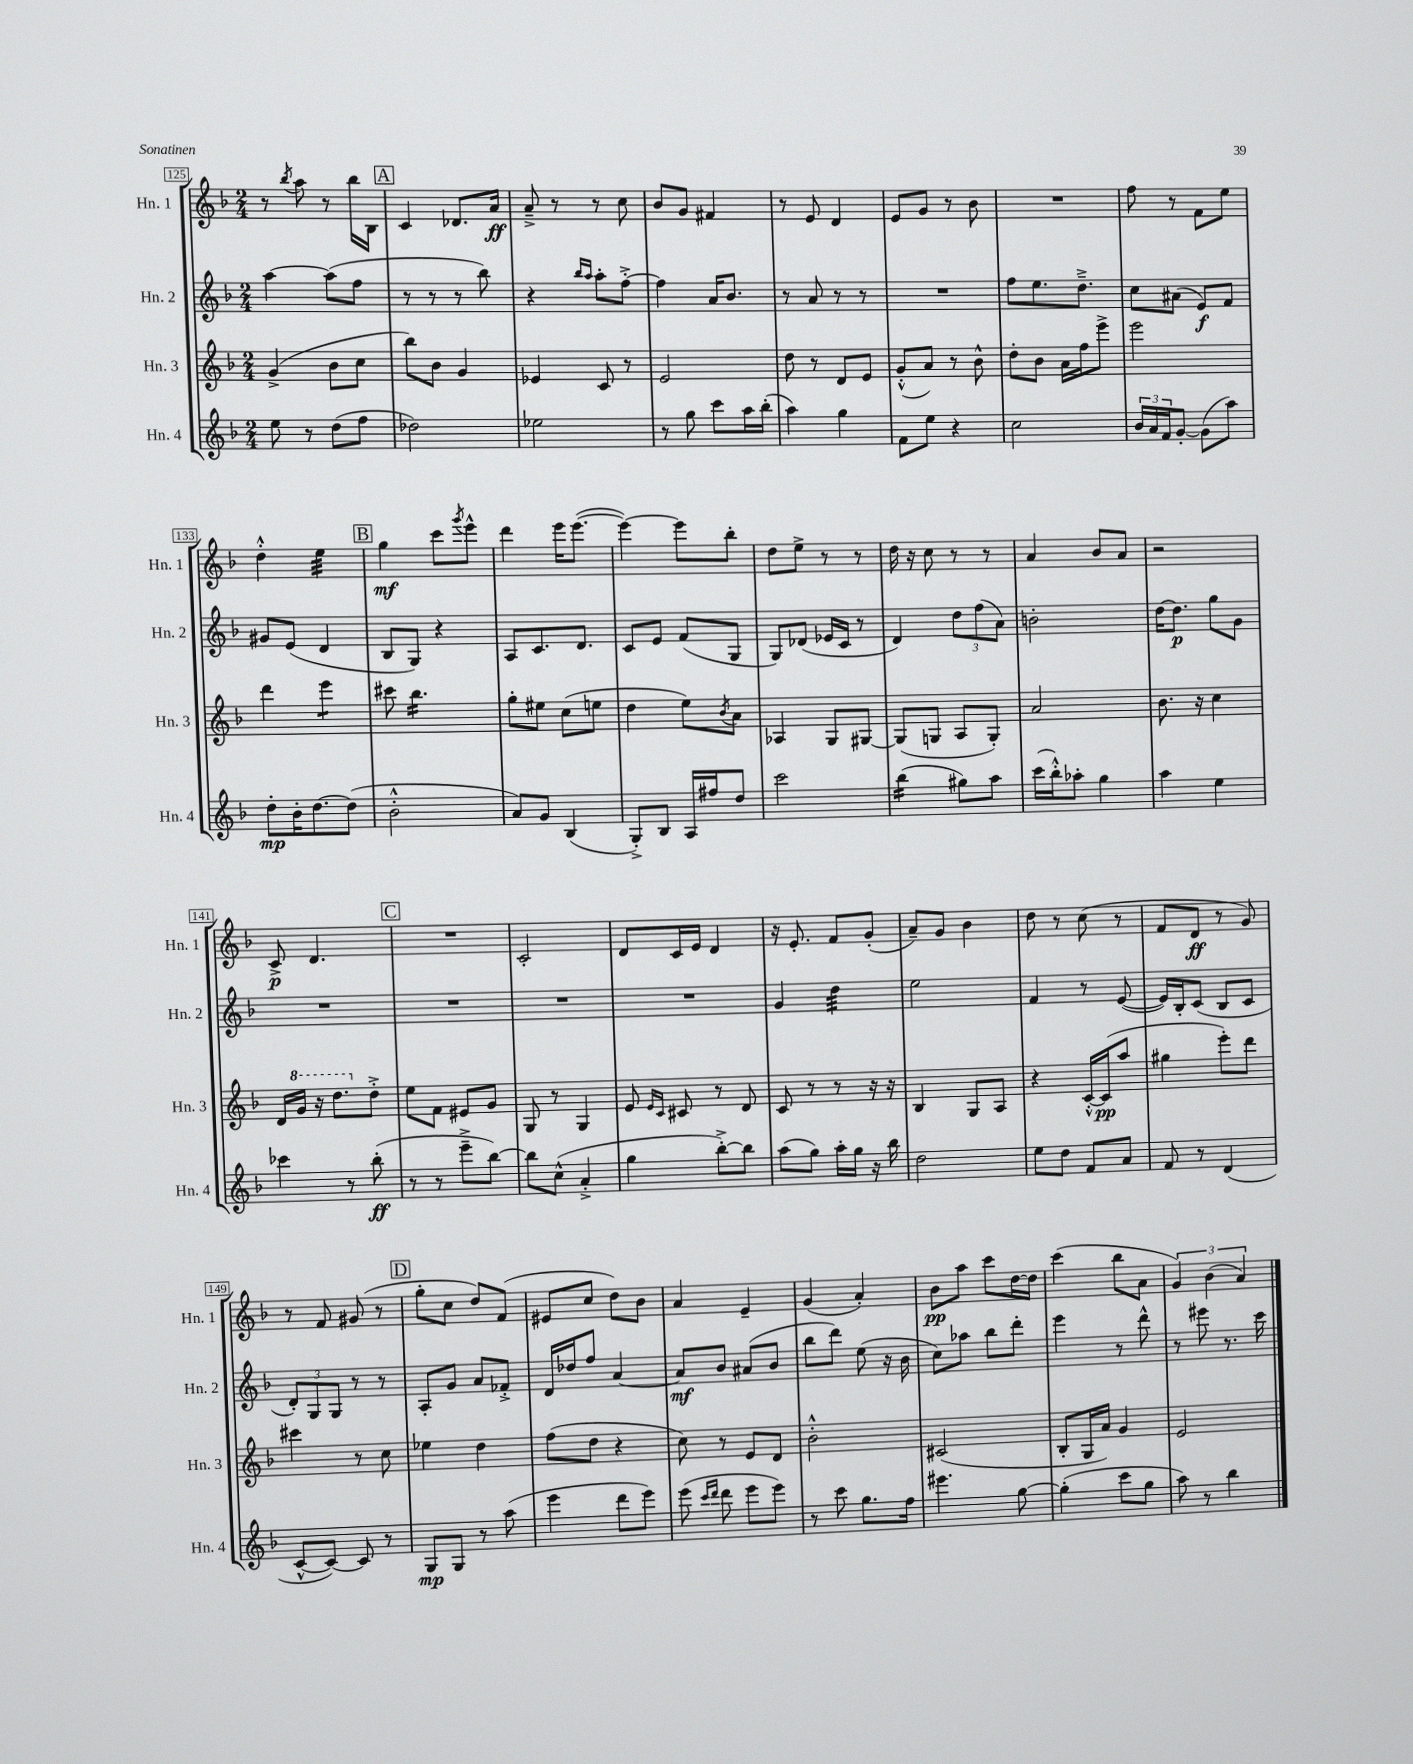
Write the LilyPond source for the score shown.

<<
\new StaffGroup <<
\new Staff = "s0" \with { instrumentName = "Hn. 1" shortInstrumentName = "Hn. 1" } {
    \clef treble \key f \major \numericTimeSignature \time 2/4
    r8 \acciaccatura { bes''8 } a''8 r8 bes''16 bes16 |
    \mark \markup { \box "A" } c'4 des'8. a'16\ff |
    a'8---> r8 r8 c''8 |
    bes'8 g'8 fis'4 |
    r8 e'8 d'4 |
    e'8 g'8 r8 bes'8 |
    R2 |
    f''8 r8 f'8 e''8 |
    d''4-.-^ e''4:32 |
    \mark \markup { \box "B" } g''4\mf c'''8 \acciaccatura { g'''8 } e'''8-^ |
    d'''4 e'''16 e'''8.~( |
    e'''4~) e'''8 bes''8-. |
    d''8 e''8-> r8 r8 |
    d''16 r16 c''8 r8 r8 |
    a'4 bes'8 a'8 |
    r2 |
    c'8->\p d'4. |
    \mark \markup { \box "C" } R2 |
    c'2-. |
    d'8 c'16 e'16 d'4 |
    r16 e'8.-. f'8 g'8-.( |
    a'8--) g'8 bes'4 |
    d''8 r8 c''8( r8 |
    f'8 d'8\ff r8 g'8) |
    r8 f'8 gis'8( r8 |
    \mark \markup { \box "D" } g''8-. c''8 d''8) f'8( |
    eis'8 c''8 d''8) bes'8 |
    a'4 e'4-- |
    g'4( a'4-.) |
    bes'8\pp a''8 c'''8 d''16~ d''16 |
    c'''4( bes''8 a'8 |
    \tuplet 3/2 { g'4) bes'4( a'4) } \bar "|." |
}
\new Staff = "s1" \with { instrumentName = "Hn. 2" shortInstrumentName = "Hn. 2" } {
    \clef treble \key f \major \numericTimeSignature \time 2/4
    a''4~ a''8( f''8 |
    \mark \markup { \box "A" } r8 r8 r8 bes''8) |
    r4 \grace { bes''16 a''16 } a''8-. f''8~-.-> |
    f''4 a'16 bes'8. |
    r8 a'8 r8 r8 |
    R2 |
    f''8 e''8. d''8.---> |
    c''8 ais'8( e'8\f) f'8 |
    gis'8 e'8( d'4 |
    \mark \markup { \box "B" } bes8 g8) r4 |
    a8 c'8. d'8. |
    c'8 e'8 f'8( g8 |
    g8) des'8( ees'16 c'16 r8 |
    d'4) \tuplet 3/2 { d''8 f''8( a'8) } |
    b'2-. |
    d''16~ d''8.\p g''8 g'8 |
    R2 |
    \mark \markup { \box "C" } R2 |
    R2 |
    R2 |
    g'4 d''4:32 |
    e''2 |
    f'4 r8 e'8~( |
    e'16) bes16-. c'8( bes8 c'8 |
    \tuplet 3/2 { d'8-.) g8 g8 } r8 r8 |
    \mark \markup { \box "D" } a8-. g'8 a'8 fes'8-.-> |
    d'16 des''16 f''8 a'4~ |
    a'8\mf bes'8 ais'8( bes'8 |
    bes''8 d'''8) e''8( r16 bes'16 |
    c''8) aes''8 bes''8 d'''8-. |
    e'''4 r8 d'''8-^ |
    r8 eis'''8 r8. c'''16 \bar "|." |
}
\new Staff = "s2" \with { instrumentName = "Hn. 3" shortInstrumentName = "Hn. 3" } {
    \clef treble \key f \major \numericTimeSignature \time 2/4
    g'4->( bes'8 c''8 |
    \mark \markup { \box "A" } bes''8) bes'8 g'4 |
    ees'4 c'8 r8 |
    e'2 |
    d''8 r8 d'8 e'8 |
    g'8-.-^( a'8) r8 bes'8-^ |
    d''8-. bes'8 a'16 f''16 e'''8-> |
    e'''2 |
    d'''4 e'''4:8 |
    \mark \markup { \box "B" } cis'''8 bes''4.:16 |
    g''8-. eis''8 c''8( e''8 |
    d''4 e''8) \acciaccatura { bes'8 } a'8 |
    aes4 g8 gis8~ |
    gis8( g8 a8 g8-.) |
    a'2 |
    bes'8. r16 c''4 |
    d'16 \ottava #1 g''16 r16 d'''8. \ottava #0 d''8-.-> |
    \mark \markup { \box "C" } e''8 f'8 eis'8 g'8 |
    g8 r8 g4 |
    e'8 \grace { e'16 c'16 } cis'8 r8 d'8 |
    c'8 r8 r8 r16 r16 |
    bes4 g8 a8 |
    r4 c'16~-.-^ c'16\pp( a''8 |
    gis''4 e'''8-.) d'''8 |
    cis'''4 r8 c''8 |
    \mark \markup { \box "D" } ees''4 d''4 |
    f''8( d''8 r4 |
    c''8) r8 e'8 d'8 |
    bes'2-.-^ |
    cis'2( |
    bes8-. g16 a'16) g'4 |
    e'2 \bar "|." |
}
\new Staff = "s3" \with { instrumentName = "Hn. 4" shortInstrumentName = "Hn. 4" } {
    \clef treble \key f \major \numericTimeSignature \time 2/4
    e''8 r8 d''8( f''8 |
    \mark \markup { \box "A" } des''2) |
    ees''2 |
    r8 g''8 c'''8 a''16 bes''16-.( |
    a''4) g''4 |
    f'8 e''8 r4 |
    c''2 |
    \tuplet 3/2 { bes'16 a'16 f'16 } g'8~-. g'8( a''8) |
    d''8-.\mp bes'16-. d''8.~ d''8( |
    \mark \markup { \box "B" } bes'2-.-^ |
    a'8) g'8 bes4( |
    g8-.->) bes8 a16 fis''16 d''8 |
    c'''2 |
    bes''4:16( gis''8) a''8 |
    c'''16( bes''16-.-^) aes''8-. g''4 |
    a''4 e''4 |
    ces'''4 r8 bes''8-.\ff( |
    \mark \markup { \box "C" } r8 r8 e'''8---> bes''8~) |
    bes''8 c''8-^( a'4-.-> |
    g''4 bes''8~-.->) bes''8 |
    a''8( g''8) a''16-. g''16 r16 bes''16 |
    d''2 |
    e''8 d''8 f'8 a'8 |
    f'8 r8 d'4( |
    c'8~-^ c'8~) c'8 r8 |
    \mark \markup { \box "D" } g8\mp g8 r8 a''8( |
    e'''4 d'''8 e'''8) |
    e'''8( \grace { c'''16 d'''16 } d'''8 e'''8 e'''8) |
    r8 c'''8 g''8. f''16 |
    eis'''4. g''8~ |
    g''4-.( c'''8 g''8 |
    a''8) r8 bes''4 \bar "|." |
}
>>
>>
\layout { \context { \Score currentBarNumber = #125 \override BarNumber.stencil = #(make-stencil-boxer 0.1 0.3 ly:text-interface::print) } }
